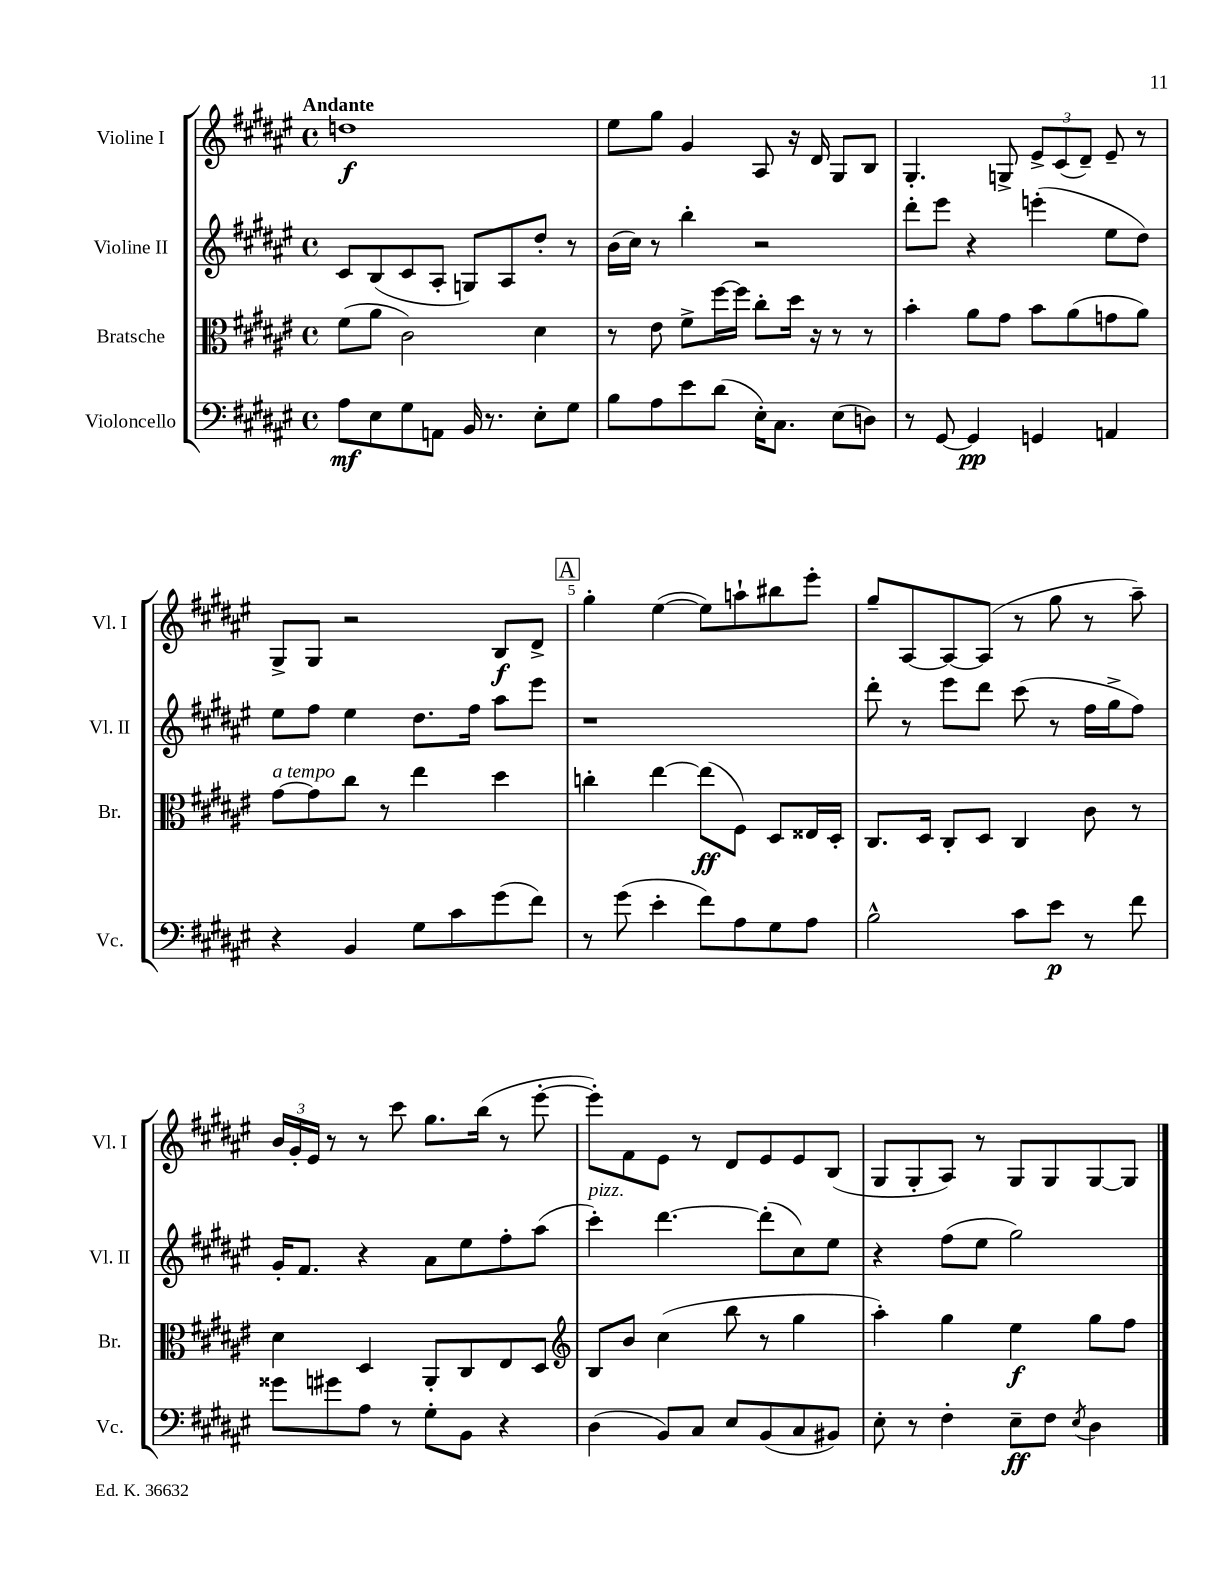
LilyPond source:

<<
\new StaffGroup <<
\new Staff = "s0" \with { instrumentName = "Violine I" shortInstrumentName = "Vl. I" } {
    \clef treble \key fis \major \defaultTimeSignature \time 4/4 \tempo "Andante"
    d''1\f |
    eis''8 gis''8 gis'4 ais8 r16 dis'16 gis8 b8 |
    gis4.-. g8-> \tuplet 3/2 { eis'8-> cis'8( dis'8--) } eis'8-- r8 |
    gis8-> gis8 r2 b8\f dis'8-> |
    \mark \markup { \box "A" } gis''4-. eis''4~( eis''8) a''8-! bis''8 eis'''8-. |
    gis''8-- ais8~ ais8~ ais8( r8 gis''8 r8 ais''8--) |
    \tuplet 3/2 { b'16 gis'16-. eis'16 } r8 r8 cis'''8 gis''8. b''16( r8 eis'''8~-. |
    eis'''8-.) fis'8 eis'8 r8 dis'8 eis'8 eis'8 b8( |
    gis8 gis8-. ais8) r8 gis8 gis8 gis8~ gis8 \bar "|." |
}
\new Staff = "s1" \with { instrumentName = "Violine II" shortInstrumentName = "Vl. II" } {
    \clef treble \key fis \major \defaultTimeSignature \time 4/4
    cis'8 b8( cis'8 ais8-. g8) ais8 dis''8-. r8 |
    b'16( cis''16) r8 b''4-. r2 |
    dis'''8-. eis'''8 r4 e'''4-.( eis''8 dis''8) |
    eis''8 fis''8 eis''4 dis''8. fis''16 ais''8 eis'''8 |
    \mark \markup { \box "A" } r1 |
    dis'''8-. r8 eis'''8 dis'''8 cis'''8( r8 fis''16 gis''16-> fis''8) |
    gis'16-. fis'8. r4 ais'8 eis''8 fis''8-. ais''8( |
    cis'''4-.^\markup { \italic "pizz." }) dis'''4.~ dis'''8-.( cis''8) eis''8 |
    r4 fis''8( eis''8 gis''2) \bar "|." |
}
\new Staff = "s2" \with { instrumentName = "Bratsche" shortInstrumentName = "Br." } {
    \clef alto \key fis \major \defaultTimeSignature \time 4/4
    fis'8( ais'8 cis'2) dis'4 |
    r8 eis'8 fis'8-> fis''16~ fis''16 cis''8-. dis''16 r16 r8 r8 |
    b'4-. ais'8 gis'8 b'8 ais'8( g'8 ais'8) |
    gis'8~^\markup { \italic "a tempo" } gis'8 cis''8 r8 eis''4 dis''4 |
    \mark \markup { \box "A" } c''4-. eis''4~ eis''8\ff( fis8) dis8 eisis16 dis16-. |
    cis8. dis16 cis8-. dis8 cis4 cis'8 r8 |
    dis'4 dis4 ais,8-. cis8 eis8 dis8 |
    \clef treble b8 b'8 cis''4( b''8 r8 gis''4 |
    ais''4-.) gis''4 eis''4\f gis''8 fis''8 \bar "|." |
}
\new Staff = "s3" \with { instrumentName = "Violoncello" shortInstrumentName = "Vc." } {
    \clef bass \key fis \major \defaultTimeSignature \time 4/4
    ais8\mf eis8 gis8 a,8 b,16 r8. eis8-. gis8 |
    b8 ais8 eis'8 dis'8( eis16-.) cis8. eis8( d8) |
    r8 gis,8~ gis,4\pp g,4 a,4 |
    r4 b,4 gis8 cis'8 gis'8( fis'8) |
    \mark \markup { \box "A" } r8 gis'8( eis'4-. fis'8) ais8 gis8 ais8 |
    b2-^ cis'8 eis'8\p r8 fis'8 |
    gisis'8 gis'8 ais8 r8 gis8-. b,8 r4 |
    dis4( b,8) cis8 eis8 b,8( cis8 bis,8) |
    eis8-. r8 fis4-. eis8--\ff fis8 \acciaccatura { eis8 } dis4 \bar "|." |
}
>>
>>
\layout { \context { \Score \override BarNumber.break-visibility = ##(#f #t #t) barNumberVisibility = #(every-nth-bar-number-visible 5) } }
